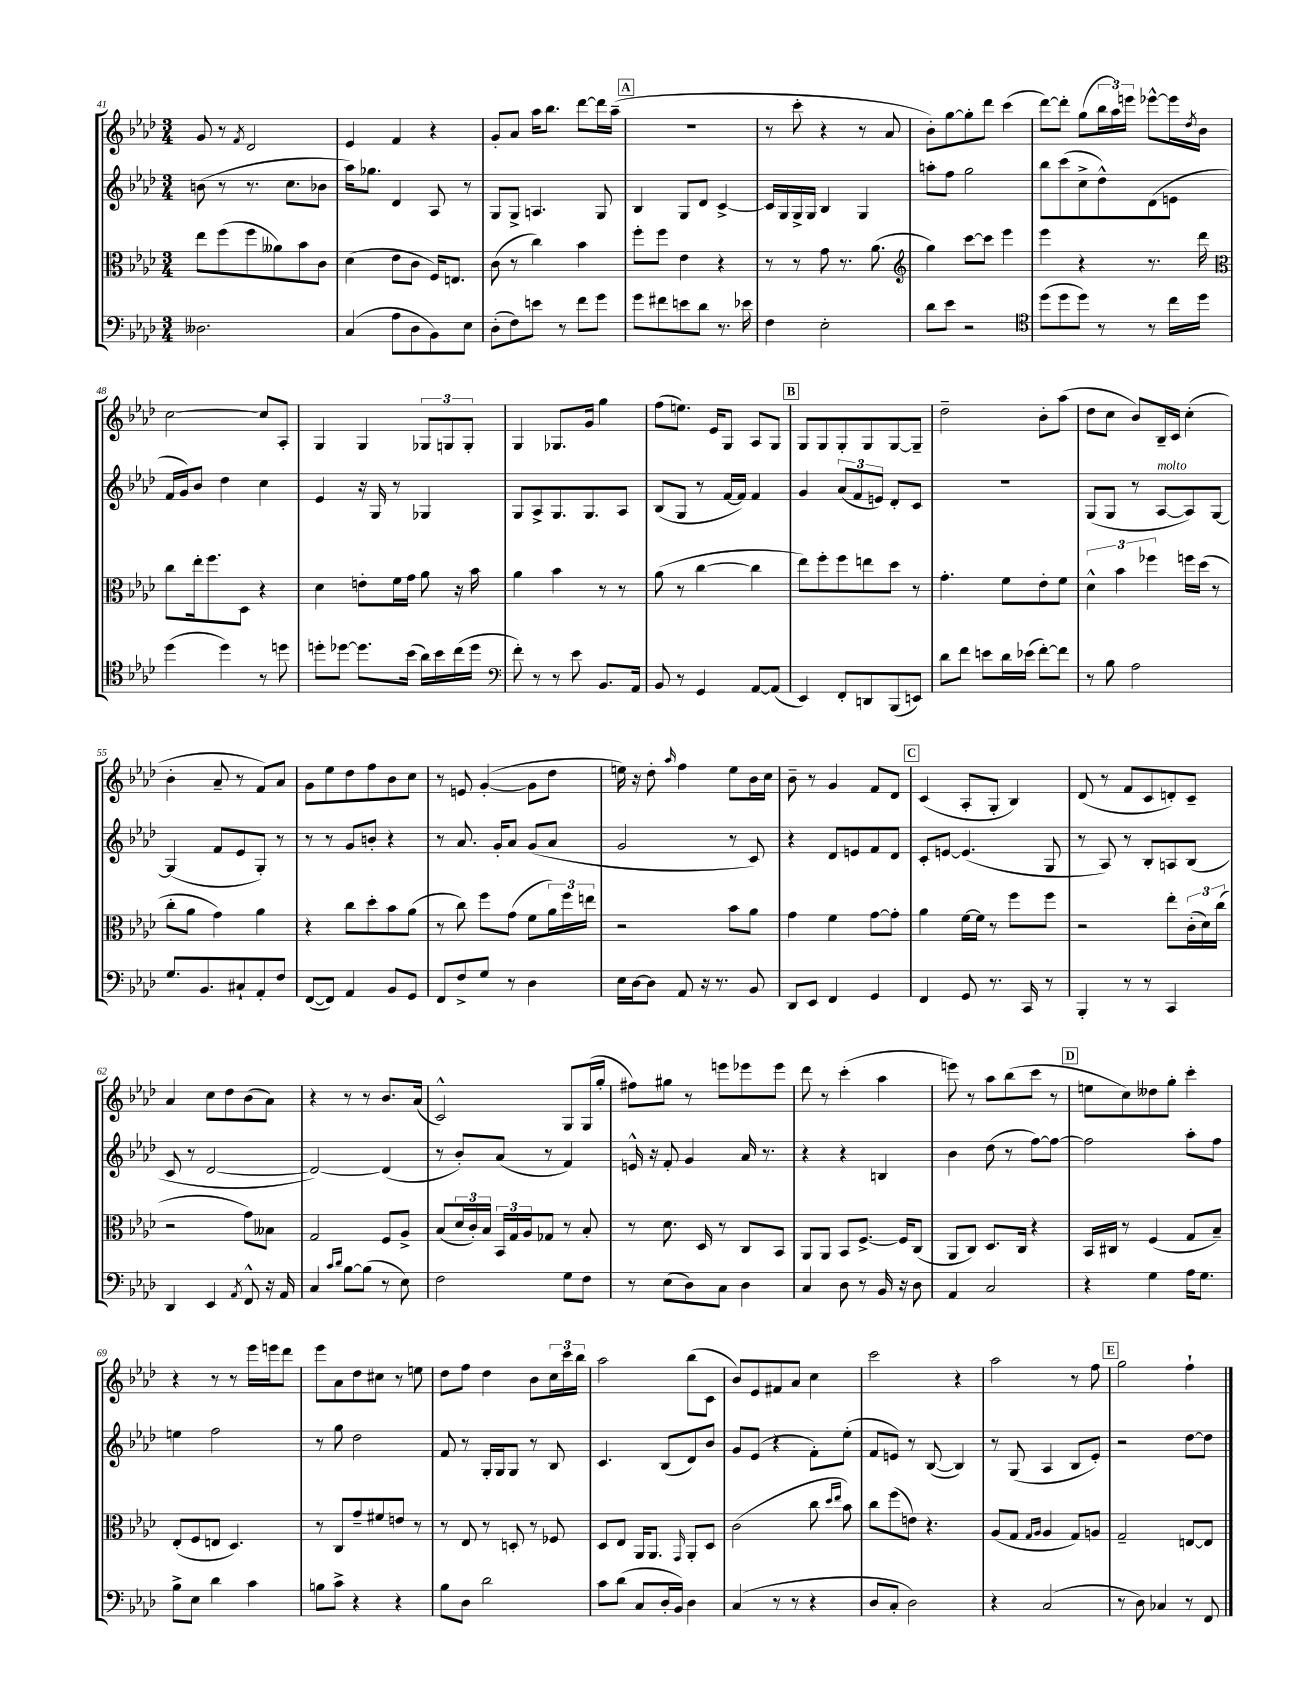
<<
\new StaffGroup <<
\new Staff = "s0" {
    \clef treble \key aes \major \numericTimeSignature \time 3/4
    g'8 r8 \acciaccatura { f'8 } des'2 |
    ees'4 f'4 r4 |
    g'8-. aes'8 aes''16 bes''8. des'''8~ des'''16 aes''16--( |
    \mark \markup { \box "A" } R2. |
    r8 c'''8-. r4 r8 aes'8 |
    bes'8-.) g''8~ g''8-. des'''8 c'''4( |
    des'''8~) des'''8-. g''8( \tuplet 3/2 { bes''16 aes''16) e'''16 } ees'''8~-^ ees'''16 \acciaccatura { des''8 } bes'16 |
    c''2~ c''8 aes8-. |
    g4 g4 \tuplet 3/2 { ges8 g8 g8-. } |
    g4 ges8. g'16 g''4 |
    f''8( e''8.) ees'16 g8 aes8 g8 |
    \mark \markup { \box "B" } g8 g8 g8-. g8 g8~ g8-- |
    des''2-- bes'8-. aes''8( |
    des''8 c''8 bes'8) bes16-- c'16 c''4-.( |
    bes'4-. aes'8-- r8 f'8) aes'8 |
    g'8 ees''8 des''8 f''8 bes'8 c''8 |
    r8 e'8 g'4~-.( g'8 des''8 |
    e''16) r16 des''8-. \grace { aes''16 } f''4 e''8 bes'16 c''16 |
    bes'8-- r8 g'4 f'8 des'8 |
    \mark \markup { \box "C" } c'4( aes8-. g8-. bes4) |
    des'8( r8 f'8 c'8 d'8-.) c'8-- |
    aes'4 c''8 des''8 bes'8( aes'8) |
    r4 r8 r8 bes'8. aes'16( |
    c'2-^) g8 g16( g''16-. |
    fis''8) gis''8 r8 e'''8 ees'''8 ees'''8 |
    des'''8 r8 c'''4-.( aes''4 |
    e'''8) r8 aes''8 bes''8( c'''8 r8 |
    \mark \markup { \box "D" } e''8 c''8) deses''8 g''8-. c'''4-. |
    r4 r8 r8 ees'''16 e'''16 des'''8 |
    ees'''8 aes'8 des''8 cis''8 r8 e''8 |
    des''8 f''8 des''4 bes'8 \tuplet 3/2 { c''16 c'''16 bes''16 } |
    aes''2 bes''8( c'8 |
    bes'8) ees'8 fis'8 aes'8 c''4 |
    c'''2 r4 |
    aes''2 r8 f''8 |
    \mark \markup { \box "E" } g''2 f''4-! \bar "|." |
}
\new Staff = "s1" {
    \clef treble \key aes \major \numericTimeSignature \time 3/4
    b'8( r8 r8. c''8. bes'8 |
    aes''16) ges''8. des'4 aes8 r8 |
    g8 g8-> a4. g8 |
    \mark \markup { \box "A" } bes4 g8 des'8 c'4~-> |
    c'16 g16 g16-> g16 bes4 g4 |
    a''8-. f''8 g''2 |
    bes''8 c'''8( c''8-> des''8-^) des'8( e'8 |
    f'16 g'16) bes'8 des''4 c''4 |
    ees'4 r16 g16 r8 ges4 |
    g8 aes8-> g8. g8. aes8 |
    bes8( g8 r8 f'16~ f'16) f'4 |
    \mark \markup { \box "B" } g'4 \tuplet 3/2 { aes'8( f'8 e'8) } des'8-. c'8 |
    R2. |
    g8( g8 r8 aes8~^\markup { \italic "molto" } aes8) g8~ |
    g4( f'8 ees'8 g8-.) r8 |
    r8 r8 g'8 b'8-. r4 |
    r8 aes'8. g'16-. aes'8 g'8( aes'8 |
    g'2 r8 c'8) |
    r4 des'8 e'8 f'8 des'8 |
    \mark \markup { \box "C" } c'8-. e'8~ e'4.( g8 |
    r8 aes8) r8 bes8-. a8 bes8( |
    c'8 r8 des'2~ |
    des'2~) des'4( |
    r8 bes'8-.) aes'8( r8 f'4) |
    e'16-^ r16 f'8-. g'4 aes'16 r8. |
    r4 r4 b4 |
    bes'4 des''8( r8 f''8~) f''8~ |
    \mark \markup { \box "D" } f''2 aes''8-. f''8 |
    e''4 f''2 |
    r8 g''8 des''2 |
    f'8 r8 g16-. g16 g8 r8 bes8 |
    c'4. bes8( des'8) bes'8 |
    g'8 ees'8( r4 f'8-.) ees''8-.( |
    f'8 e'8) r8 bes8~( bes4) |
    r8 g8( aes4 bes8 ees'8-.) |
    \mark \markup { \box "E" } r2 des''8~ des''8 \bar "|." |
}
\new Staff = "s2" {
    \clef alto \key aes \major \numericTimeSignature \time 3/4
    ees''8 f''8( f''8 aeses'8) bes'8 c'8 |
    des'4( ees'8 c'8 f16) e8. |
    c'8( r8 c''4) bes'4 |
    \mark \markup { \box "A" } f''8-. f''8 ees'4 r4 |
    r8 r8 g'8 r8. aes'8.( |
    \clef treble g''4) c'''8~ c'''8 ees'''4 |
    ees'''4 r4 r8. des'''16 |
    \clef alto c''8 ees''16-. f''8. des8 r4 |
    des'4 e'8-. f'16 g'16 aes'8 r16 bes'16 |
    aes'4 bes'4 r8 r8 |
    aes'8( r8 c''4~ c''4 |
    \mark \markup { \box "B" } ees''8) f''8-. f''8 e''8 des''8 r8 |
    g'4.-. f'8 ees'8-. f'8 |
    \tuplet 3/2 { des'4-^ bes'4 fes''4 } f''16 des''16( r8 |
    c''8-. aes'8 g'4) aes'4 |
    r4 c''8 des''8-. bes'8 aes'8( |
    r8 c''8) f''8 g'8( f'8 \tuplet 3/2 { aes'16) f''16 e''16 } |
    r2 bes'8 aes'8 |
    g'4 f'4 g'8~ g'8-. |
    \mark \markup { \box "C" } aes'4 f'16~ f'16 r8 f''8 f''8 |
    r2 ees''8-. \tuplet 3/2 { c'16-.( des'16) c''16( } |
    r2 g'8) beses8 |
    g2 f8 aes8-> |
    bes8( \tuplet 3/2 { des'16 c'16-.) bes16 } \tuplet 3/2 { bes,16 g16 aes16 } ges8 r8 bes8-. |
    r8 des'8. des16 r8 c8 bes,8 |
    aes,8 aes,8 bes,8 f8.~-> f16 c8( |
    aes,8 c8) des8. c16 r4 |
    \mark \markup { \box "D" } bes,16 cis16 r8 f4( g8 bes8--) |
    ees8-.( f8 e8 des4.) |
    r8 c8 g'8-- fis'8 e'8 r8 |
    r8 ees8 r8 d8-. r8 fes8 |
    des8 ees8 aes,16 aes,8. \grace { g,16 } aes,8-. des8 |
    c'2( c''8 \grace { des''16 ees''16 } bes'8) |
    c''8 f''8( e'8) r4. |
    aes8( g8 \grace { g16 aes16 } aes4 g8) a8 |
    \mark \markup { \box "E" } g2-- e8~ e8 \bar "|." |
}
\new Staff = "s3" {
    \clef bass \key aes \major \numericTimeSignature \time 3/4
    deses2. |
    c4( aes8 des8 bes,8) ees8 |
    des8-.( f8) e'8 r8 f'8 g'8 |
    \mark \markup { \box "A" } g'8 fis'8 e'8 des'8 r8. ees'16 |
    f4 ees2-. |
    des'8 ees'8 r2 |
    \clef tenor des''8( des''8 des''8) r8 r8 c''16 des''16 |
    des''4( des''4) r8 d''8 |
    d''8-. des''8~ des''8. bes'16( aes'16) bes'16 c''16( des''16 |
    \clef bass f'8-.) r8 r8 ees'8 bes,8. aes,16 |
    bes,8 r8 g,4 aes,8~ aes,8( |
    \mark \markup { \box "B" } ees,4) f,8-. d,8 bes,,8( e,8) |
    des'8 f'8 e'8 des'16 ees'16( f'8~-.) f'8 |
    r8 bes8 aes2 |
    g8. bes,8. cis8-! aes,8-. f8 |
    f,8~( f,8) aes,4 bes,8 g,8 |
    f,8 f8-> g8 r8 des4 |
    ees16 des16~ des8 aes,8 r16 r8. bes,8 |
    des,8 ees,8 f,4 g,4 |
    \mark \markup { \box "C" } f,4 g,8 r8. c,16 r8 |
    bes,,4-. r8 r8 c,4 |
    des,4 ees,4 \acciaccatura { aes,8 } f,8-^ r16 aes,16 |
    c4 \grace { c'16 des'16 } bes8~ bes8( r8 ees8) |
    f2 g8 f8 |
    r8 ees8( des8) c8 des4 |
    c4 des8 r8 bes,16 r16 des8 |
    aes,4 c2 |
    \mark \markup { \box "D" } r4 g4 aes16 g8. |
    bes8-> ees8 des'4 c'4 |
    b8 c'8-> r4 r4 |
    bes8 des8 des'2 |
    c'8 des'8( c8 des16-. bes,16) des4 |
    c4( r8 r8 r4 |
    des8 c8-. des2) |
    r4 c2( |
    \mark \markup { \box "E" } r8 des8) ces4 r8 f,8 \bar "|." |
}
>>
>>
\layout { \context { \Score currentBarNumber = #41 } }
